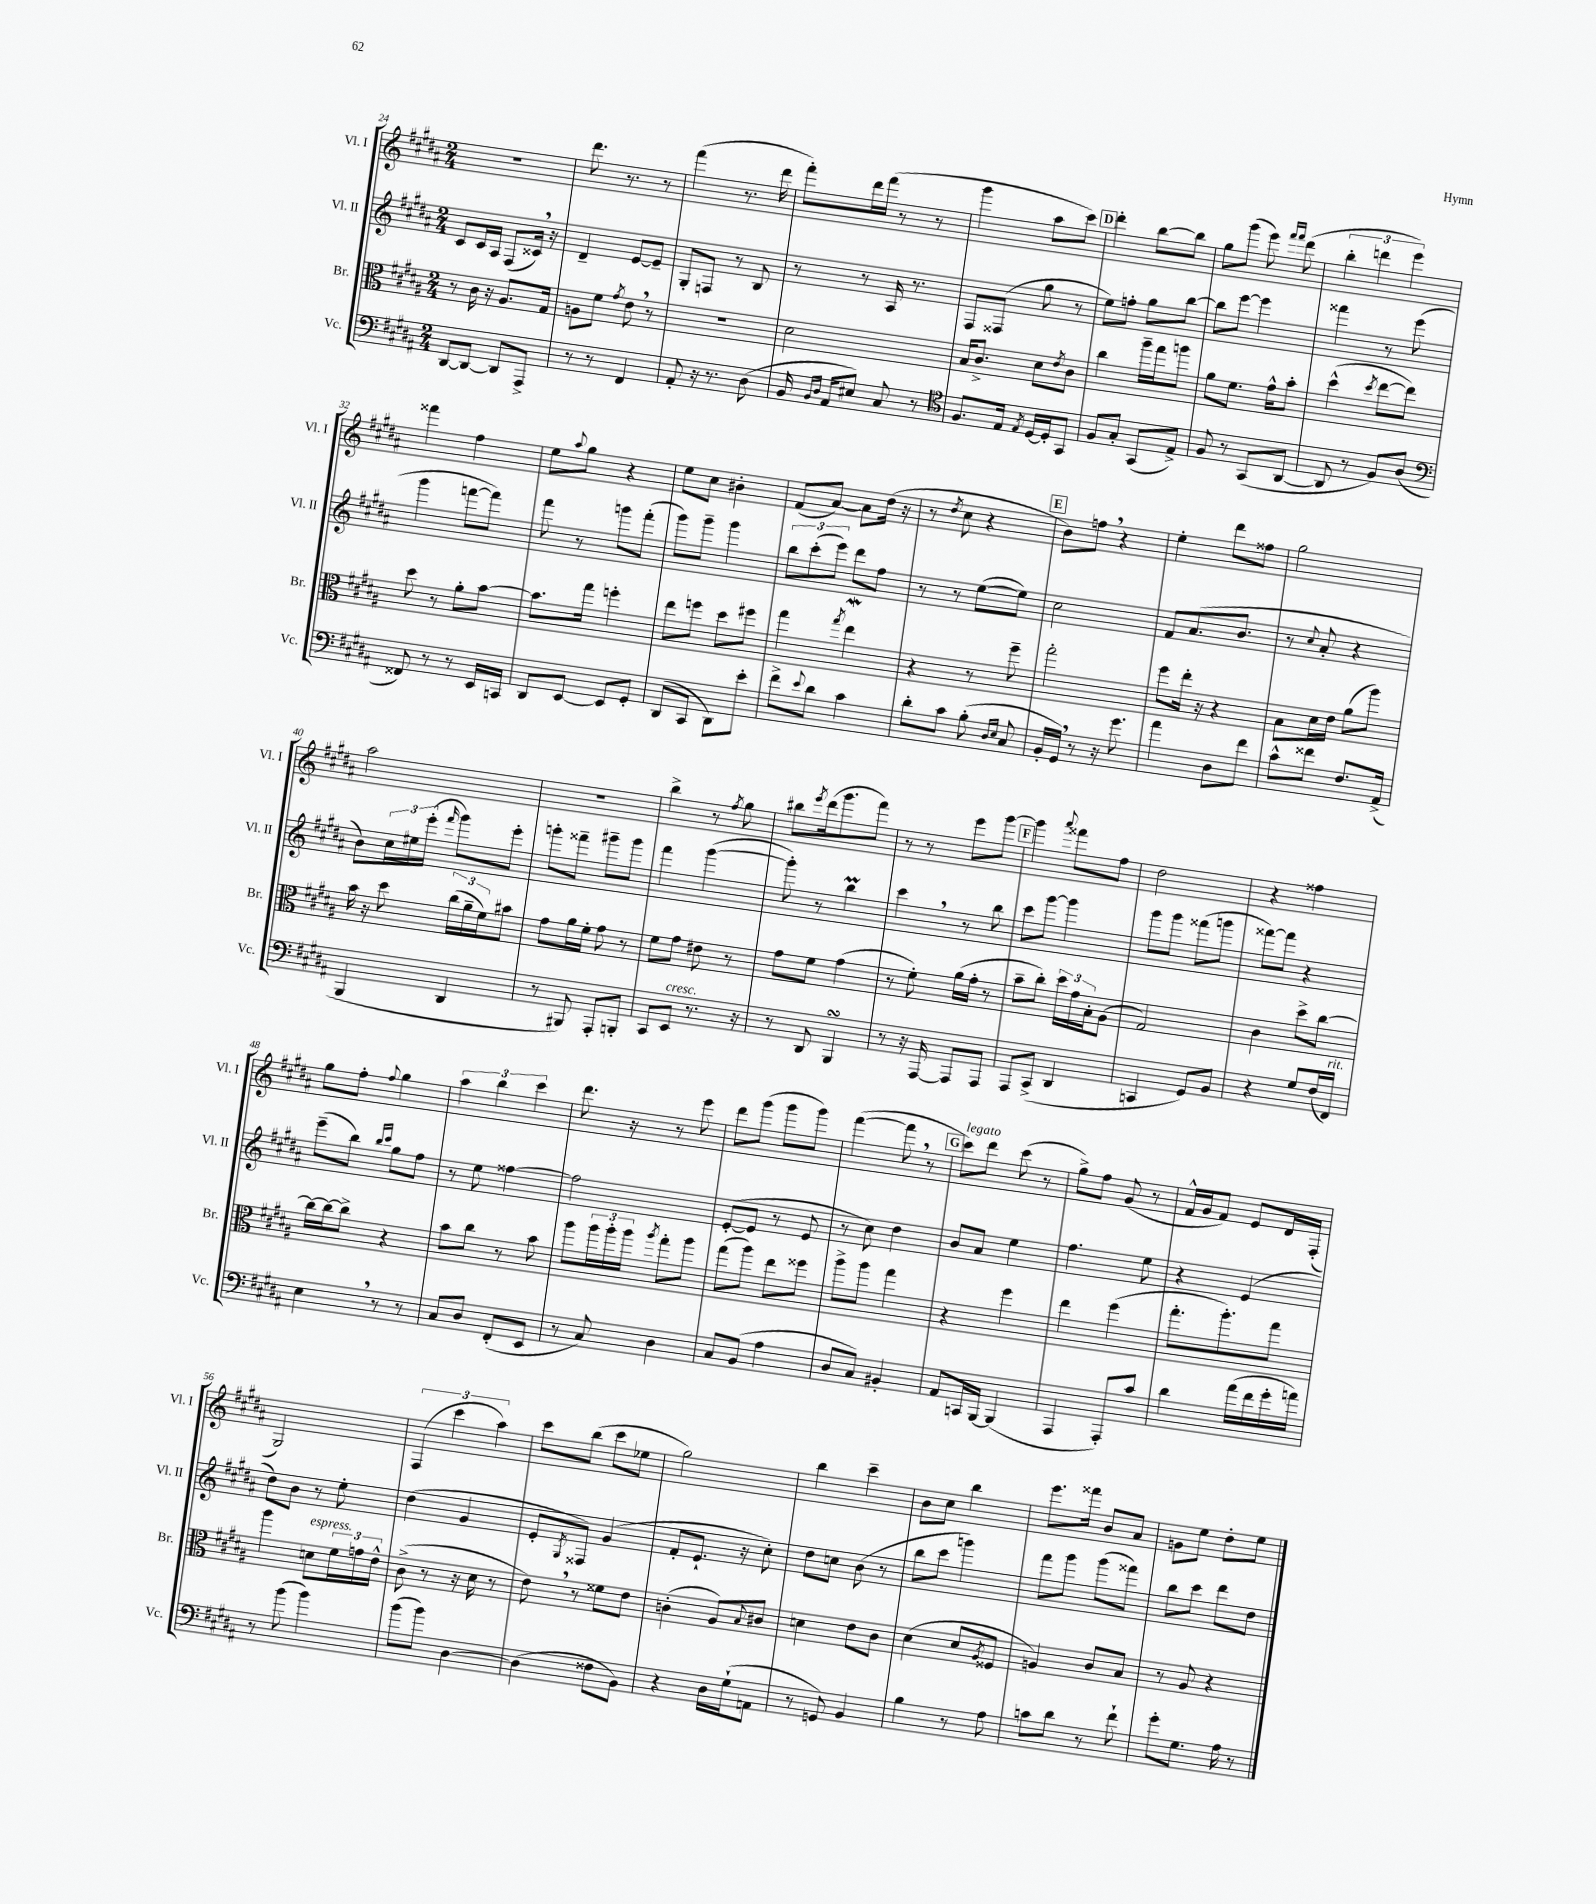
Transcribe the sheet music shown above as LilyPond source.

<<
\new StaffGroup <<
\new Staff = "s0" \with { instrumentName = "Vl. I" shortInstrumentName = "Vl. I" } {
    \clef treble \key b \major \numericTimeSignature \time 2/4
    r2 |
    dis'''8. r8. r8 |
    fis'''4( r8. dis'''16 |
    fis'''8-.) dis'''16 fis'''16( r8 r8 |
    gis'''4 ais''8 cis'''8) |
    \mark \markup { \box "D" } dis'''4-. b''8~ b''8 |
    gis''8 gis'''8( e'''8) \grace { fis'''16 fis'''16 } dis'''8( |
    \tuplet 3/2 { b''4-. d'''4 e'''4) } |
    fisis'''4 fis''4 |
    e''8 \appoggiatura { ais''8 } gis''8 r4 |
    e''8 cis''8 bis'4-. |
    fis'8( ais'8~) ais'8 dis''16( r16 |
    r8 \acciaccatura { dis''8 } cis''8 r4 |
    \mark \markup { \box "E" } b'8) f''8 \breathe r4 |
    e''4-. dis'''8 fisis''8 |
    gis''2 |
    ais''2 |
    r2 |
    b''4-> r8 \acciaccatura { fis''8 } gis''8 |
    bis''8 \acciaccatura { e'''8 } dis'''16( gis'''8. fis'''8) |
    r8 r8 e'''8 gis'''8~ |
    \mark \markup { \box "F" } gis'''4 \appoggiatura { ais'''8 } fisis'''8 fis''8 |
    dis''2 |
    r4 fisis''4 |
    gis''8 fis''8-. \appoggiatura { fis''8 } gis''4 |
    \tuplet 3/2 { ais''4 b''4 cis'''4 } |
    dis'''8. r16 r8 e'''8 |
    dis'''8 gis'''8( gis'''8 gis'''8) |
    fis'''4~( fis'''8 \breathe r8 |
    \mark \markup { \box "G" } cis'''8^\markup { \italic "legato" }) dis'''8 cis'''8( r8 |
    gis''8->) fis''8 gis'8( r8 |
    fis'16-^ gis'16 fis'8) e'8 dis'16 fis16-.( |
    gis2) |
    \tuplet 3/2 { fis4( cis'''4 ais''4) } |
    cis'''8 b''8( cis'''8 ees''8 |
    gis''2) |
    b''4 cis'''4-- |
    b'8 cis''8 b''4 |
    e'''8. fisis'''16 b'8 ais'8 |
    g'8 e''8 dis''8-. e''8 \bar "|." |
}
\new Staff = "s1" \with { instrumentName = "Vl. II" shortInstrumentName = "Vl. II" } {
    \clef treble \key b \major \numericTimeSignature \time 2/4
    cis'8 cis'16 ais16 fis8( cisis'16) \breathe r16 |
    dis'4-- e'8~ e'8-- |
    gis8-. f8 r8 b8 |
    r8 r8 ais16 r8. |
    fis8 fisis8( gis''8 r8 |
    \mark \markup { \box "D" } e''8) f''8-. gis''8 b''8~ |
    b''8 e'''8~ e'''4 |
    fisis'''4 r8 e'''8( |
    gis'''4 f'''8~ f'''8) |
    fis'''8 r8 g'''8 fis'''8-.( |
    gis'''8) gis'''8-- gis'''4 |
    \tuplet 3/2 { b''8 cis'''8-.( e'''8) } dis'''8 fis''8 |
    r8 r8 e''8~( e''8) |
    \mark \markup { \box "E" } cis''2 |
    fis'8 ais'8.( b'8. |
    r8 \appoggiatura { cis''8 } ais'8-. r4 |
    b'8) \tuplet 3/2 { cis''16 eis''16 e'''16-.( } \grace { fis'''16 } gis'''8) e'''8-. |
    g'''8-. fisis'''8-- gis'''8-- gis'''8 |
    fis'''4 gis'''4~( |
    gis'''8-.) r8 b''4\prall |
    cis'''4 \breathe r8 b''8 |
    \mark \markup { \box "F" } cis'''8 gis'''8~ gis'''4 |
    gis'''8 gis'''8 fisis'''8( g'''8 |
    fisis'''8~) fisis'''8 r4 |
    e'''8--( b''8) \grace { b''16 cis'''16 } gis''8 fis''8 |
    r8 e''8 fisis''4~ |
    fisis''2 |
    e'8~-.( e'8 r8 e'8 |
    r8 cis''8) dis''4 |
    \mark \markup { \box "G" } b'8 ais'8 e''4 |
    fis''4. e''8 |
    r4 e'4( |
    dis''8) b'8 r8 e''8-. |
    dis''4( gis'4 |
    e'8-. \acciaccatura { gis8 } fisis8) gis'4( |
    fis'8-. e'8.-! r16 cis''8-.) |
    dis''8 c''8 b'8( r8 |
    b''8 cis'''8 g'''4) |
    fis'''8 gis'''8 gis'''8( fisis'''8) |
    b''8 cis'''8 dis'''8 dis''8 \bar "|." |
}
\new Staff = "s2" \with { instrumentName = "Br." shortInstrumentName = "Br." } {
    \clef alto \key b \major \numericTimeSignature \time 2/4
    r8 cis'16 r16 ais8. gis16 |
    a8 fis'8 \acciaccatura { gis'8 } e'8 \breathe r8 |
    R2 |
    dis'2 |
    b16 cis'8.-> dis'8 \acciaccatura { e'8 } cis'8 |
    \mark \markup { \box "D" } cis''4 ais''16-- gis''16 a''8 |
    ais'8 fis'8. gis'16-^ b'8-. |
    dis''4-^( \acciaccatura { dis''8 } e''8~ e''8) |
    dis''8 r8 ais'8-. b'8~ |
    b'8. gis''16 f''4-. |
    e''8 f''8 dis''8 fis''8 |
    gis''4 \acciaccatura { gis''8 } e''4\mordent |
    r4 r8 fis''8-- |
    \mark \markup { \box "E" } gis''2-. |
    fis''8 e''16-. r16 r4 |
    b8 dis'16 e'16 ais'8( ais''8) |
    b'16 r16 dis''8 \tuplet 3/2 { cis''16( ais'16-- fis'16) } bis'8 |
    gis'8 ais'16 fis'16-. gis'8 r8 |
    fis'8 gis'8 eis'8 r8 |
    gis'8 fis'8 gis'4( |
    r8 fis'8-.) ais'16( gis'16-. r8 |
    \mark \markup { \box "F" } b'8-- cis''8-.) \tuplet 3/2 { dis''16 gis'16 b16-. } ais8( |
    gis2) |
    cis'4 dis''8-> cis''8~ |
    cis''16~ cis''16~ cis''8-> r4 |
    b'8 cis''8 r8 b'8 |
    ais''8 \tuplet 3/2 { ais''16 ais''16-. ais''16 } \acciaccatura { ais''8 } gis''8-. ais''8 |
    gis''8( ais''8) e''8 fisis''8 |
    ais''8-> ais''8 gis''4 |
    \mark \markup { \box "G" } r4 fis''4 |
    e''4 fis''4( |
    gis''8.-. ais''8.-.) gis''8 |
    ais''4 d'8^\markup { \italic "espress." } \tuplet 3/2 { fis'16 g'16 e'16-^ } |
    cis'8->( r8 r16 dis'16 r8 |
    e'8) \breathe r8 fisis'8 e'8 |
    c'4-.( ais8) \appoggiatura { b8 } cis'8 |
    d'4 e'8 cis'8 |
    dis'4( dis'8 \acciaccatura { ais8 } fisis8 |
    a4) cis'8 b8 |
    r8 ais8 r4 \bar "|." |
}
\new Staff = "s3" \with { instrumentName = "Vc." shortInstrumentName = "Vc." } {
    \clef bass \key b \major \numericTimeSignature \time 2/4
    dis,8~ dis,8~ dis,8 ais,,8-> |
    r8 r8 fis,4 |
    ais,8-. r16 r8. dis8( |
    b,16 \grace { b,16 dis16 } ais,16 eis8) cis8 r8 |
    \clef tenor fis8. e16 \acciaccatura { e8 } dis16~ dis16-. gis,8 |
    \mark \markup { \box "D" } fis8 gis8-. gis,8( e8->) |
    fis8 r8 gis,8( ais,8~ |
    ais,8 r8 fis8) ais8( |
    \clef bass fisis,8) r8 r8 e,16 c,16 |
    dis,8 e,8~ e,8 gis,8-. |
    dis,8( cis,8 dis,8) e'8-. |
    fis'8-> \appoggiatura { e'8 } dis'8 cis'4 |
    dis'8-. cis'8 b8-.( \grace { dis16 e16 } cis8 |
    \mark \markup { \box "E" } b,16-. gis,16) \breathe r8 r16 gis'8. |
    ais'4 dis8 fis'8 |
    cis'8-^ fisis'8 fis8. ais,16->( |
    b,,4 dis,4 |
    r8 bis,,8) ais,,8-. b,,8-. |
    cis,8 e,8^\markup { \italic "cresc." } r8. r16 |
    r8 dis,8 b,,4\turn |
    r8 r16 ais,,16~ ais,,8 ais,,8 |
    \mark \markup { \box "F" } ais,,8 cis,8->( dis,4 |
    c,4 gis,8) b,8 |
    r4 gis8 fis16( fis,16^\markup { \italic "rit." }) |
    e4 \breathe r8 r8 |
    cis8 dis8 fis,8-.( e,8 |
    r8 cis8) dis4 |
    cis8 b,8( ais4 |
    dis8 cis8) bis,4-. |
    \mark \markup { \box "G" } ais,8 c,16 b,,16~ b,,4( |
    ais,,4 ais,,8-.) cis'8 |
    dis'4 ais'16( fis'16 gis'16-. a'16) |
    r8 b'8( b'4) |
    b'8( b'8) dis4~ |
    dis4( fisis8 b,8) |
    r4 dis16 gis16-!( a,8 |
    r8 g,8) b,4 |
    b4 r8 ais8 |
    c'8 dis'8 r8 fis'8-! |
    gis'8-. gis8. ais16 r8 \bar "|." |
}
>>
>>
\layout { \context { \Score currentBarNumber = #24 } }
